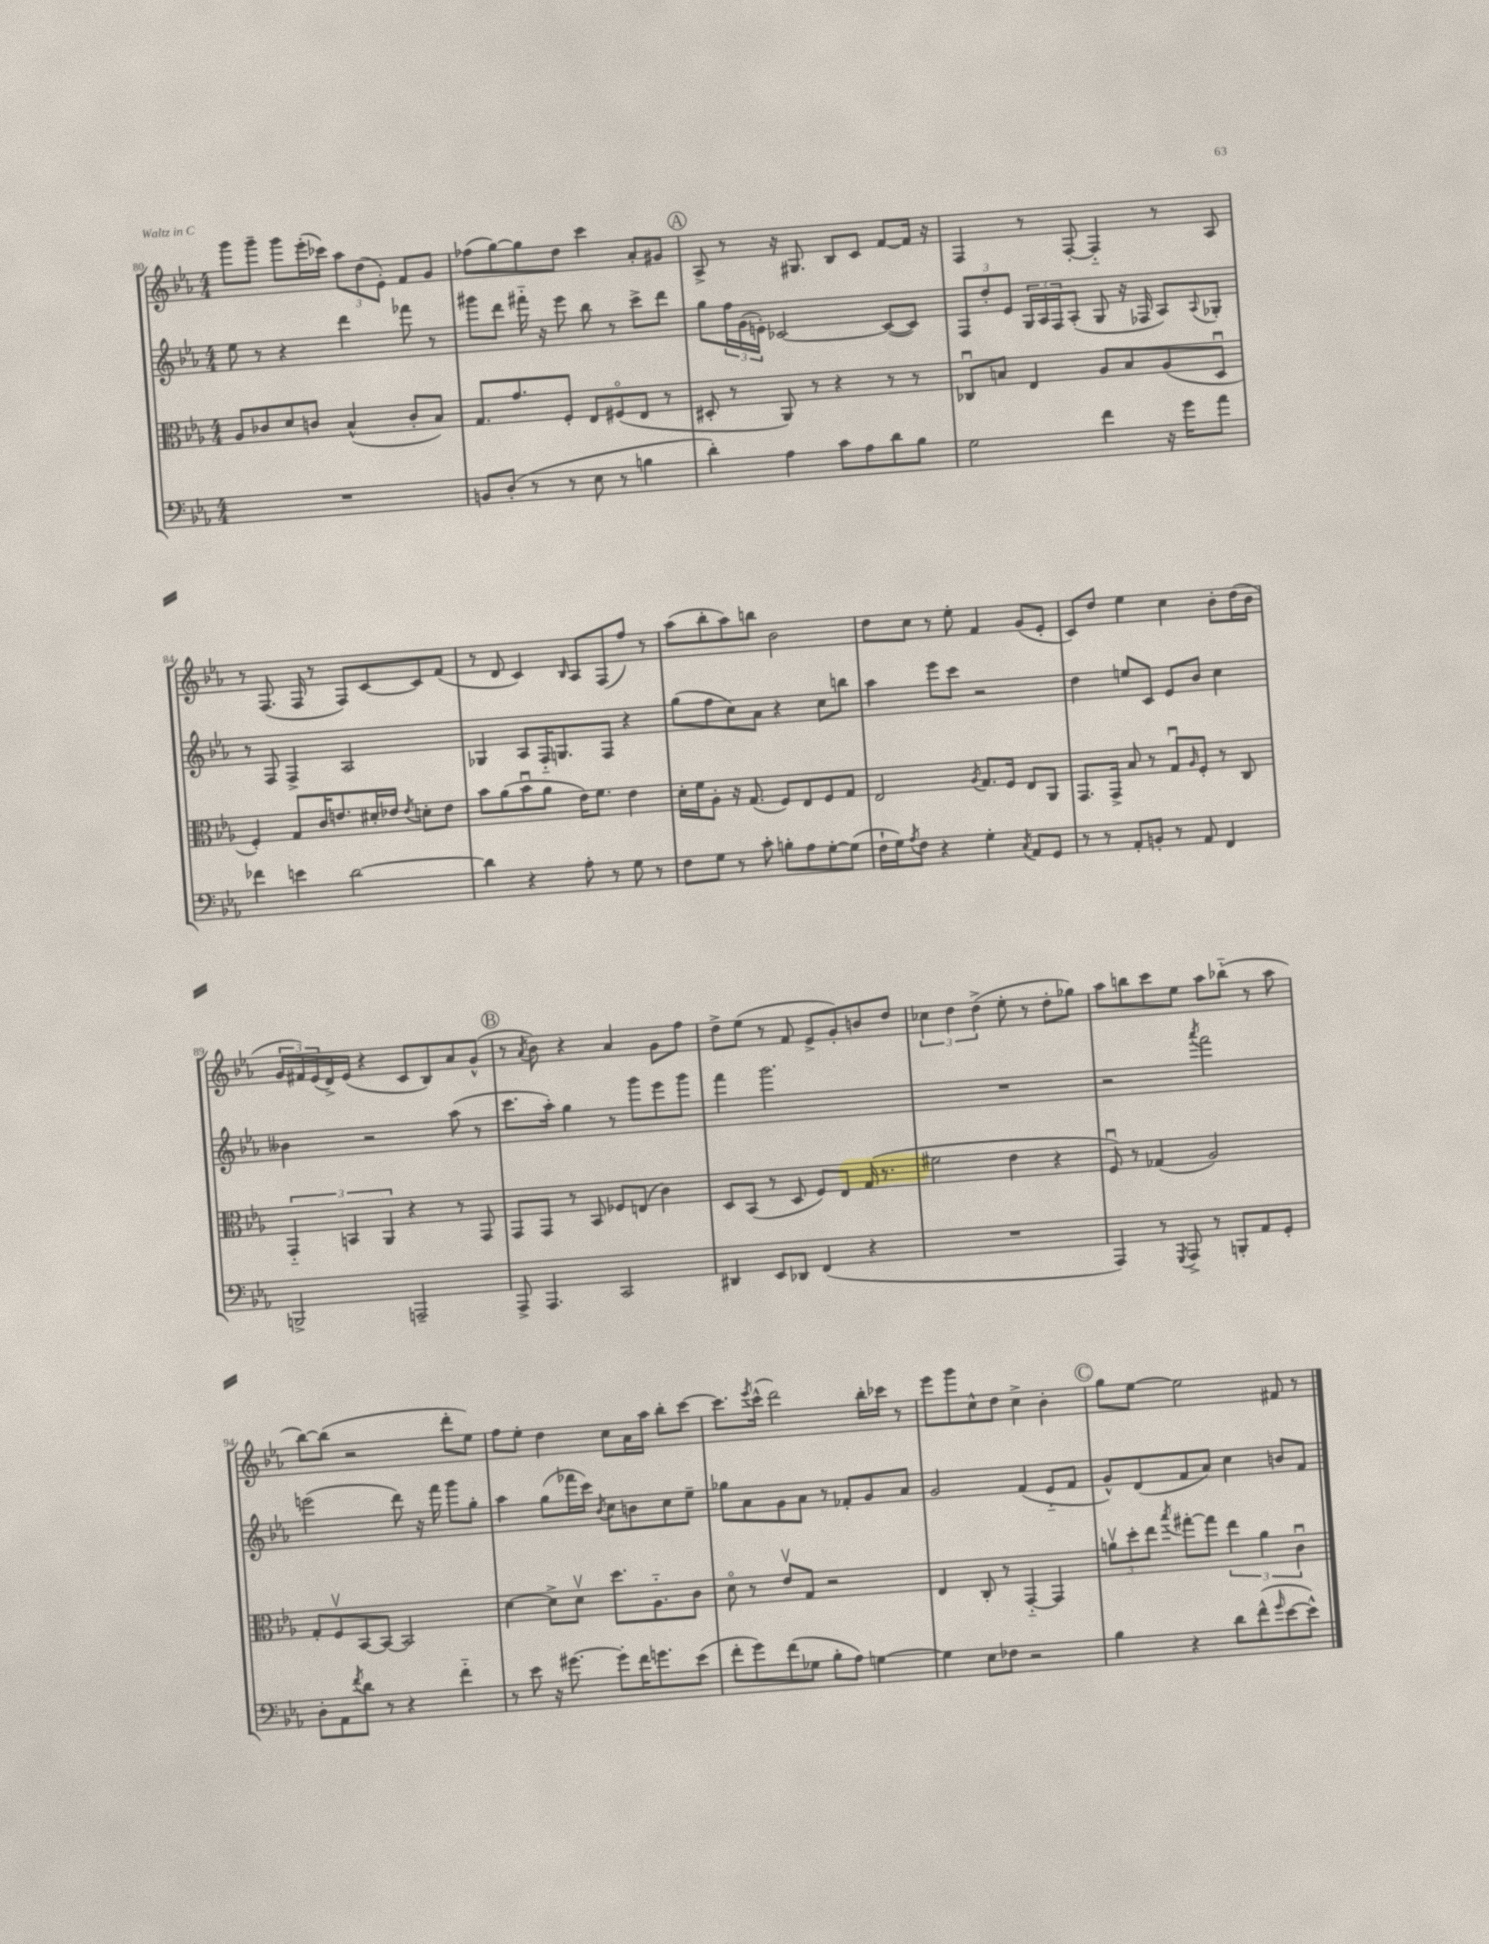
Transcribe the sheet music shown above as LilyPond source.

<<
\new StaffGroup <<
\new Staff = "s0" {
    \clef treble \key ees \major \numericTimeSignature \time 4/4
    g'''8 g'''8-- g'''8 ees'''16-.( ces'''16) \tuplet 3/2 { aes''8 d''8( ees'8-.) } f'8 g'8 |
    fes''8( g''8~) g''8 d''8 c'''4 aes'8-. gis'8 |
    \mark \markup { \circle "A" } aes8-> r8 r16 gis8. bes8 c'8 f'8~ f'16 r16 |
    f4 r8 f8~-. f4-_ r8 aes8 |
    r8 f8.( f16 r8 f8) c'8~ c'8 f'8( |
    r8 d'8 c'4) \grace { bes16 } aes8 f8( f''8) r8 |
    aes''8( bes''8-. aes''8) b''8 bes'2 |
    d''8 c''8 r8 ees''8-. f'4 g'8( ees'8-. |
    c'8) d''8 ees''4 c''4 bes'8-. d''16( bes'16 |
    \tuplet 3/2 { g'16 fis'16) ees'16( } d'16->) ees'16( r4 c'8 bes8) aes'8 g'8-^( |
    \mark \markup { \circle "B" } r8 \acciaccatura { aes'8 } bes'8) r4 aes'4 g'8 f''8 |
    d''8-> ees''8( r8 f'8 ees'8-> g'8-.) b'8 d''8 |
    \tuplet 3/2 { ces''4 d''4 d''4->( } ees''8-. r8 d''8-. ges''8) |
    aes''8 b''8 c'''8 ees''8 aes''8 bes''8-_( r8 aes''8 |
    bes''8~) bes''8( r2 d'''8-. ees''8) |
    f''8 ees''8-. d''4 c''8 aes'16 aes''16 bes''8-. c'''8~ |
    c'''8. \acciaccatura { ees'''8 } c'''16-^( d'''2) bes''16-. ces'''16 r8 |
    ees'''8 g'''8 c''8-^ d''8 c''4-> bes'4-. |
    \mark \markup { \circle "C" } g''8 ees''8~ ees''2 fis'8 r8 \bar "|." |
}
\new Staff = "s1" {
    \clef treble \key ees \major \numericTimeSignature \time 4/4
    ees''8 r8 r4 d'''4 fes'''8 r8 |
    gis'''8 d'''8 fis'''16-_ r16 ees'''8 bes''8 r8 c'''8-> d'''8 |
    \mark \markup { \circle "A" } g''8 \tuplet 3/2 { f''16 g'16( e'16-.) } ces'2~ ces'8~( ces'8) |
    \tuplet 3/2 { f8 d''8-. ees'8 } \tuplet 3/2 { g16 aes16 f16 } aes8-.( g8 r16 fes16 aes8) \appoggiatura { aes8 } ges8-. |
    r8 f8 f4-> aes2 |
    ges4 aes8 f16-_ g8. f8 r4 |
    g''8( f''8 c''8) aes'8 r4 c''8 b''8 |
    aes''4 ees'''8 c'''8 r2 |
    d''4 e''8 c'8 ees'8 bes'8 c''4 |
    beses'4 r2 aes''8( r8 |
    \mark \markup { \circle "B" } c'''8. aes''16-.) g''4 r8 g'''8 ees'''8 g'''8 |
    f'''4 g'''2. |
    R1 |
    r2 \acciaccatura { aes'''8 } f'''2 |
    e'''2( d'''8) r16 f'''16 g'''8 g''8-. |
    aes''4 g''8( fes'''16 c'''16) \acciaccatura { bes'8 } c''8 b'8 c''8 ees''8-- |
    ges''8 aes'8 g'8 aes'8 r8 fes'8-. g'8 aes'8 |
    g'2 f'4( ees'8-_ f'8 |
    \mark \markup { \circle "C" } g'8-^) d'8( f'8 aes'8) c''4 b'8 f'8 \bar "|." |
}
\new Staff = "s2" {
    \clef alto \key ees \major \numericTimeSignature \time 4/4
    aes8 ces'8 d'8 c'8 bes4-^( c'8-. bes8) |
    g8. g'8. f8-. ees8 fis8\flageolet( ees8 r8 |
    \mark \markup { \circle "A" } dis8-. r8 aes,8) r8 r4 r8 r8 |
    ces8\downbow b8 ees4 aes8 b8 aes8( d8\downbow |
    f4-.) g8 c'16 e'8. dis'16-. ees'16 \acciaccatura { ees'8 } d'8-. ees'8 |
    bes'8 aes'8( bes'8\downbow aes'8 ees'16) f'8. ees'4 |
    d'16-. f'16 aes8-. r16 g8.( f8) ees8 f8 g8 |
    ees2 \acciaccatura { aes8 } g8. f16 ees8 aes,8 |
    g,8. g,16-> bes8 r8 g8\downbow \grace { aes16 } f8-. r8 c8 |
    \tuplet 3/2 { g,4-_ b,4 aes,4 } r4 r8 g,8 |
    \mark \markup { \circle "B" } g,8 g,8 r8 bes,8 fes8 e8( c'4) |
    d8 bes,8( r8 d8 f8) ees8 g16( r8. |
    fis'2 ees'4 r4 |
    f8\downbow) r8 ges4( aes2) |
    g8-. f8\upbow bes,8~ bes,8~ bes,2 |
    d'4~ d'8-> d'8\upbow d''8. aes8.-_ c'8 |
    d'8\flageolet r8 ees'8\upbow g8 r2 |
    ees4 c8-. r8 g,4~-_ g,4 |
    \mark \markup { \circle "C" } \tuplet 3/2 { a'8\upbow d''8-. ees''8 } \acciaccatura { bes''8 } gis''8~-. gis''8 \tuplet 3/2 { ees''4 a'4 c'4\downbow } \bar "|." |
}
\new Staff = "s3" {
    \clef bass \key ees \major \numericTimeSignature \time 4/4
    R1 |
    b,8 d8-.( r8 r8 ees8 r8 b4 |
    \mark \markup { \circle "A" } d'4-.) aes4 c'8 aes8 d'8 bes8 |
    g2 f'4 r16 g'16 aes'8 |
    fes'4 e'4 d'2~ |
    d'4 r4 aes8-. r8 g8 r8 |
    f8 g8 r8 c'8-. b8-. aes8 g8~-. g8( |
    f16-! g16) \acciaccatura { aes8 } f8 r4 g4-. \acciaccatura { c8 } aes,8 g,8 |
    r8 r8 aes,8-. b,8-. r8 aes,8 f,4 |
    b,,2-> a,,2-- |
    \mark \markup { \circle "B" } aes,,8-> aes,,4. c,2 |
    dis,4 ees,8 des,8 f,4( r4 |
    R1 |
    aes,,4) r8 \acciaccatura { g,,8 } aes,,8-> r8 b,,8-. aes,8 g,8-. |
    d8-. aes,8 \acciaccatura { f'8 } d'8 r8 r4 f'4-_ |
    r8 ees'8 r16 gis'8.~ gis'8-. f'16 g'8. ees'8( |
    f'8-. g'8) f'8( ges8 bes8-. aes8) g4~ |
    g4 ees8 fes8 r2 |
    \mark \markup { \circle "C" } bes4 r4 d'8 f'8-^( \grace { g'16 } ees'8~ ees'8-^) \bar "|." |
}
>>
>>
\layout { \context { \Score currentBarNumber = #80 } }
